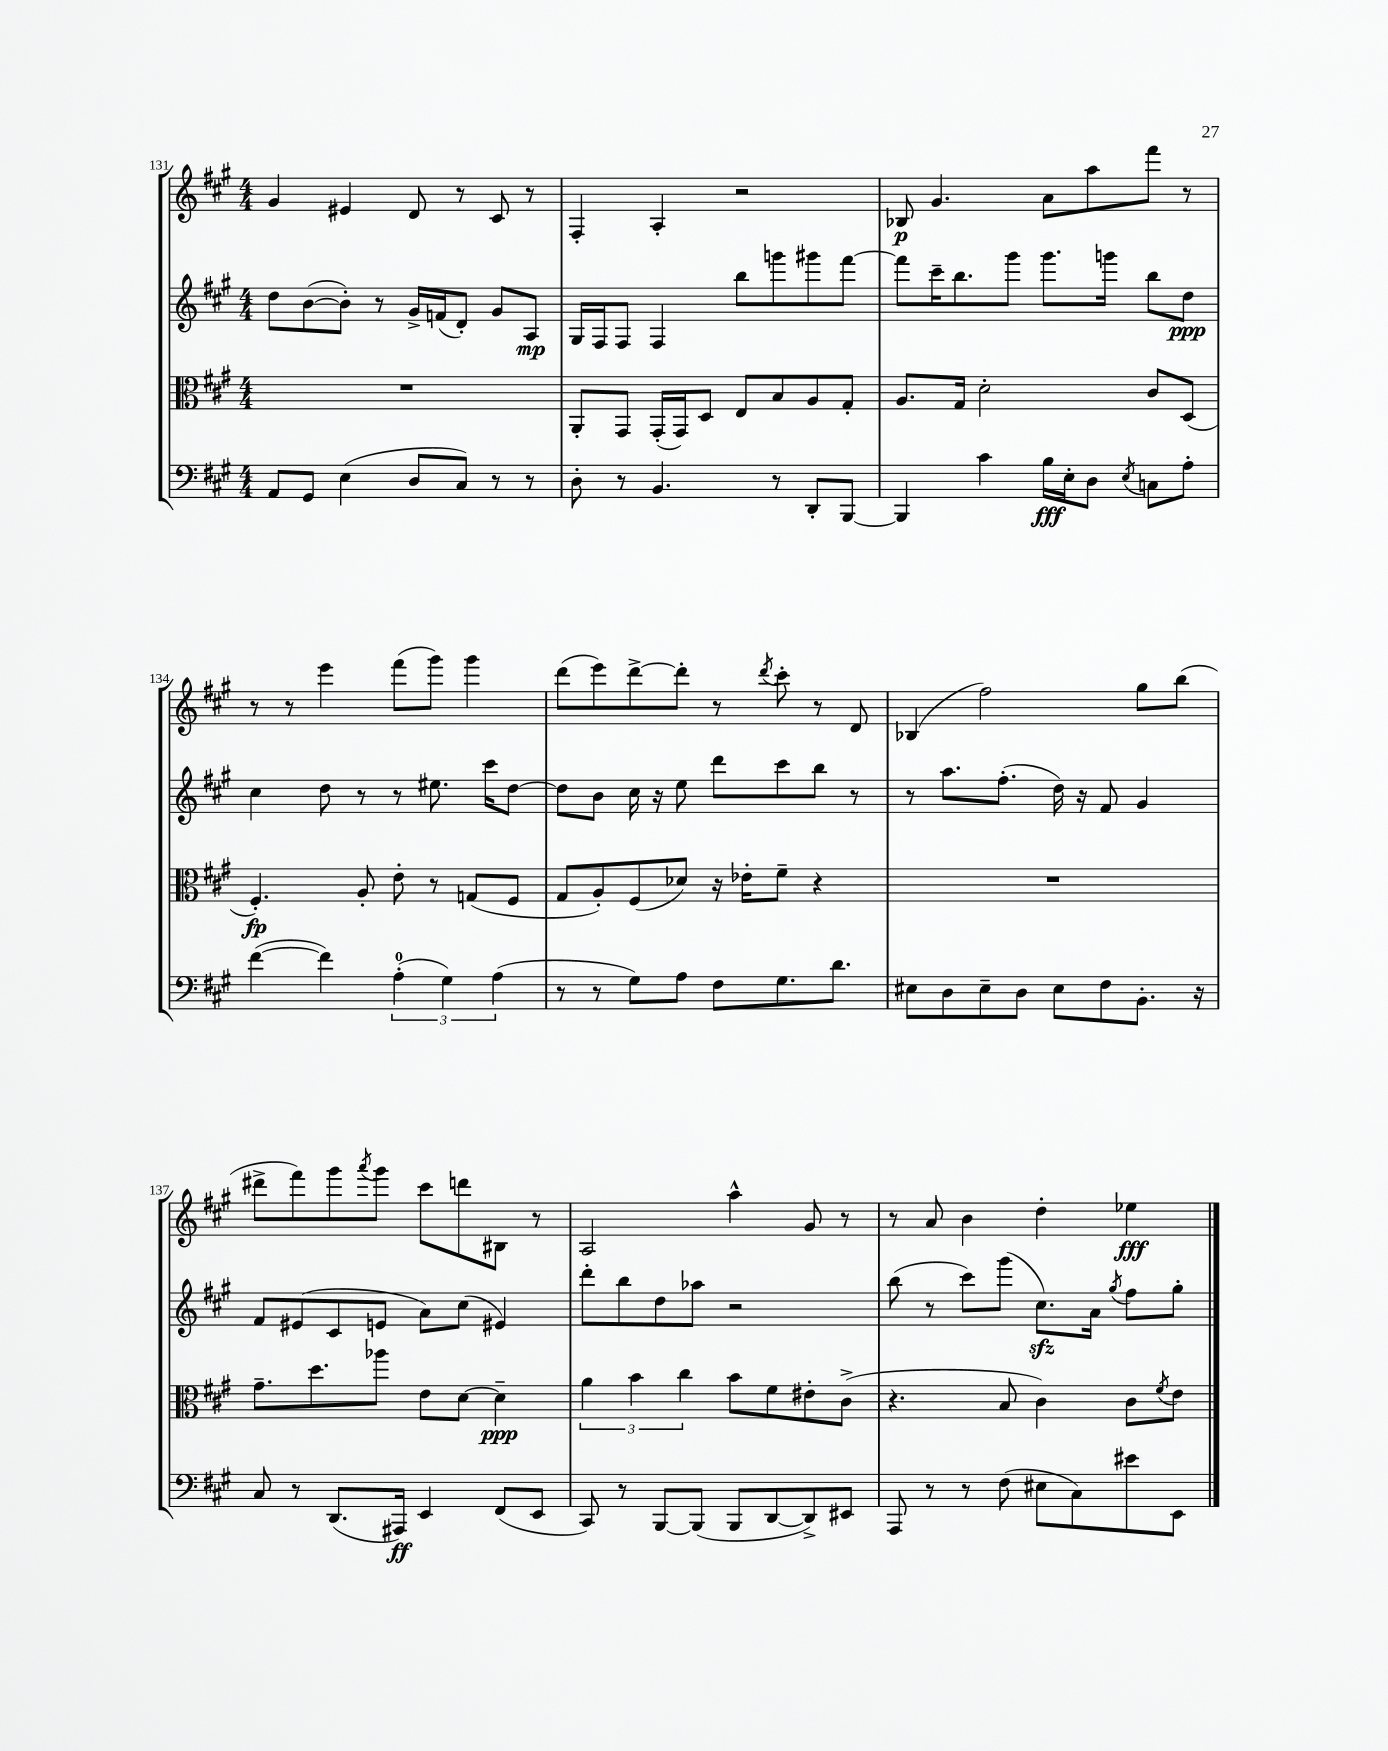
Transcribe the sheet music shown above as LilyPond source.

<<
\new StaffGroup <<
\new Staff = "s0" {
    \clef treble \key a \major \numericTimeSignature \time 4/4
    gis'4 eis'4 d'8 r8 cis'8 r8 |
    fis4-. a4-. r2 |
    bes8\p gis'4. a'8 a''8 fis'''8 r8 |
    r8 r8 e'''4 fis'''8( gis'''8) gis'''4 |
    d'''8( e'''8) d'''8~-> d'''8-. r8 \acciaccatura { d'''8 } cis'''8-. r8 d'8 |
    bes4( fis''2) gis''8 b''8( |
    dis'''8-> fis'''8) gis'''8 \acciaccatura { a'''8 } gis'''8 cis'''8 d'''8 bis8 r8 |
    a2 a''4-^ gis'8 r8 |
    r8 a'8 b'4 d''4-. ees''4\fff \bar "|." |
}
\new Staff = "s1" {
    \clef treble \key a \major \numericTimeSignature \time 4/4
    d''8 b'8~( b'8-.) r8 gis'16-> f'16( d'8-.) gis'8 a8\mp |
    gis16 fis16 fis8 fis4 b''8 g'''8 gis'''8 fis'''8~ |
    fis'''8 cis'''16-- b''8. gis'''8 gis'''8. g'''16 b''8 d''8\ppp |
    cis''4 d''8 r8 r8 eis''8. cis'''16 d''8~ |
    d''8 b'8 cis''16 r16 e''8 d'''8 cis'''8 b''8 r8 |
    r8 a''8. fis''8.-.( d''16) r16 fis'8 gis'4 |
    fis'8 eis'8( cis'8 e'8 a'8) cis''8( eis'4) |
    d'''8-. b''8 d''8 aes''8 r2 |
    b''8( r8 cis'''8) gis'''8( cis''8.\sfz) a'16 \acciaccatura { gis''8 } fis''8 gis''8-. \bar "|." |
}
\new Staff = "s2" {
    \clef alto \key a \major \numericTimeSignature \time 4/4
    R1 |
    a,8-. gis,8 gis,16-.( gis,16) d8 e8 b8 a8 gis8-. |
    a8. gis16 d'2-. cis'8 d8( |
    fis4.-.\fp) a8-. e'8-. r8 g8( fis8 |
    gis8 a8-.) fis8( des'8) r16 ees'16-. fis'8-- r4 |
    R1 |
    gis'8.-- d''8. aes''8 e'8 d'8~ d'4--\ppp |
    \tuplet 3/2 { a'4 b'4 cis''4 } b'8 fis'8 eis'8-. cis'8->( |
    r4. b8 cis'4) cis'8 \acciaccatura { fis'8 } e'8 \bar "|." |
}
\new Staff = "s3" {
    \clef bass \key a \major \numericTimeSignature \time 4/4
    a,8 gis,8 e4( d8 cis8) r8 r8 |
    d8-. r8 b,4. r8 d,8-. b,,8~ |
    b,,4 cis'4 b16\fff e16-. d8 \acciaccatura { e8 } c8 a8-. |
    fis'4~( fis'4) \tuplet 3/2 { a4-0-.( gis4) a4( } |
    r8 r8 gis8) a8 fis8 gis8. d'8. |
    eis8 d8 eis8-- d8 eis8 fis8 b,8.-. r16 |
    cis8 r8 d,8.( ais,,16\ff) e,4 fis,8( e,8 |
    cis,8) r8 b,,8~ b,,8( b,,8 d,8~ d,8->) eis,8 |
    a,,8 r8 r8 fis8( eis8 cis8) eis'8 e,8 \bar "|." |
}
>>
>>
\layout { \context { \Score currentBarNumber = #131 } }
